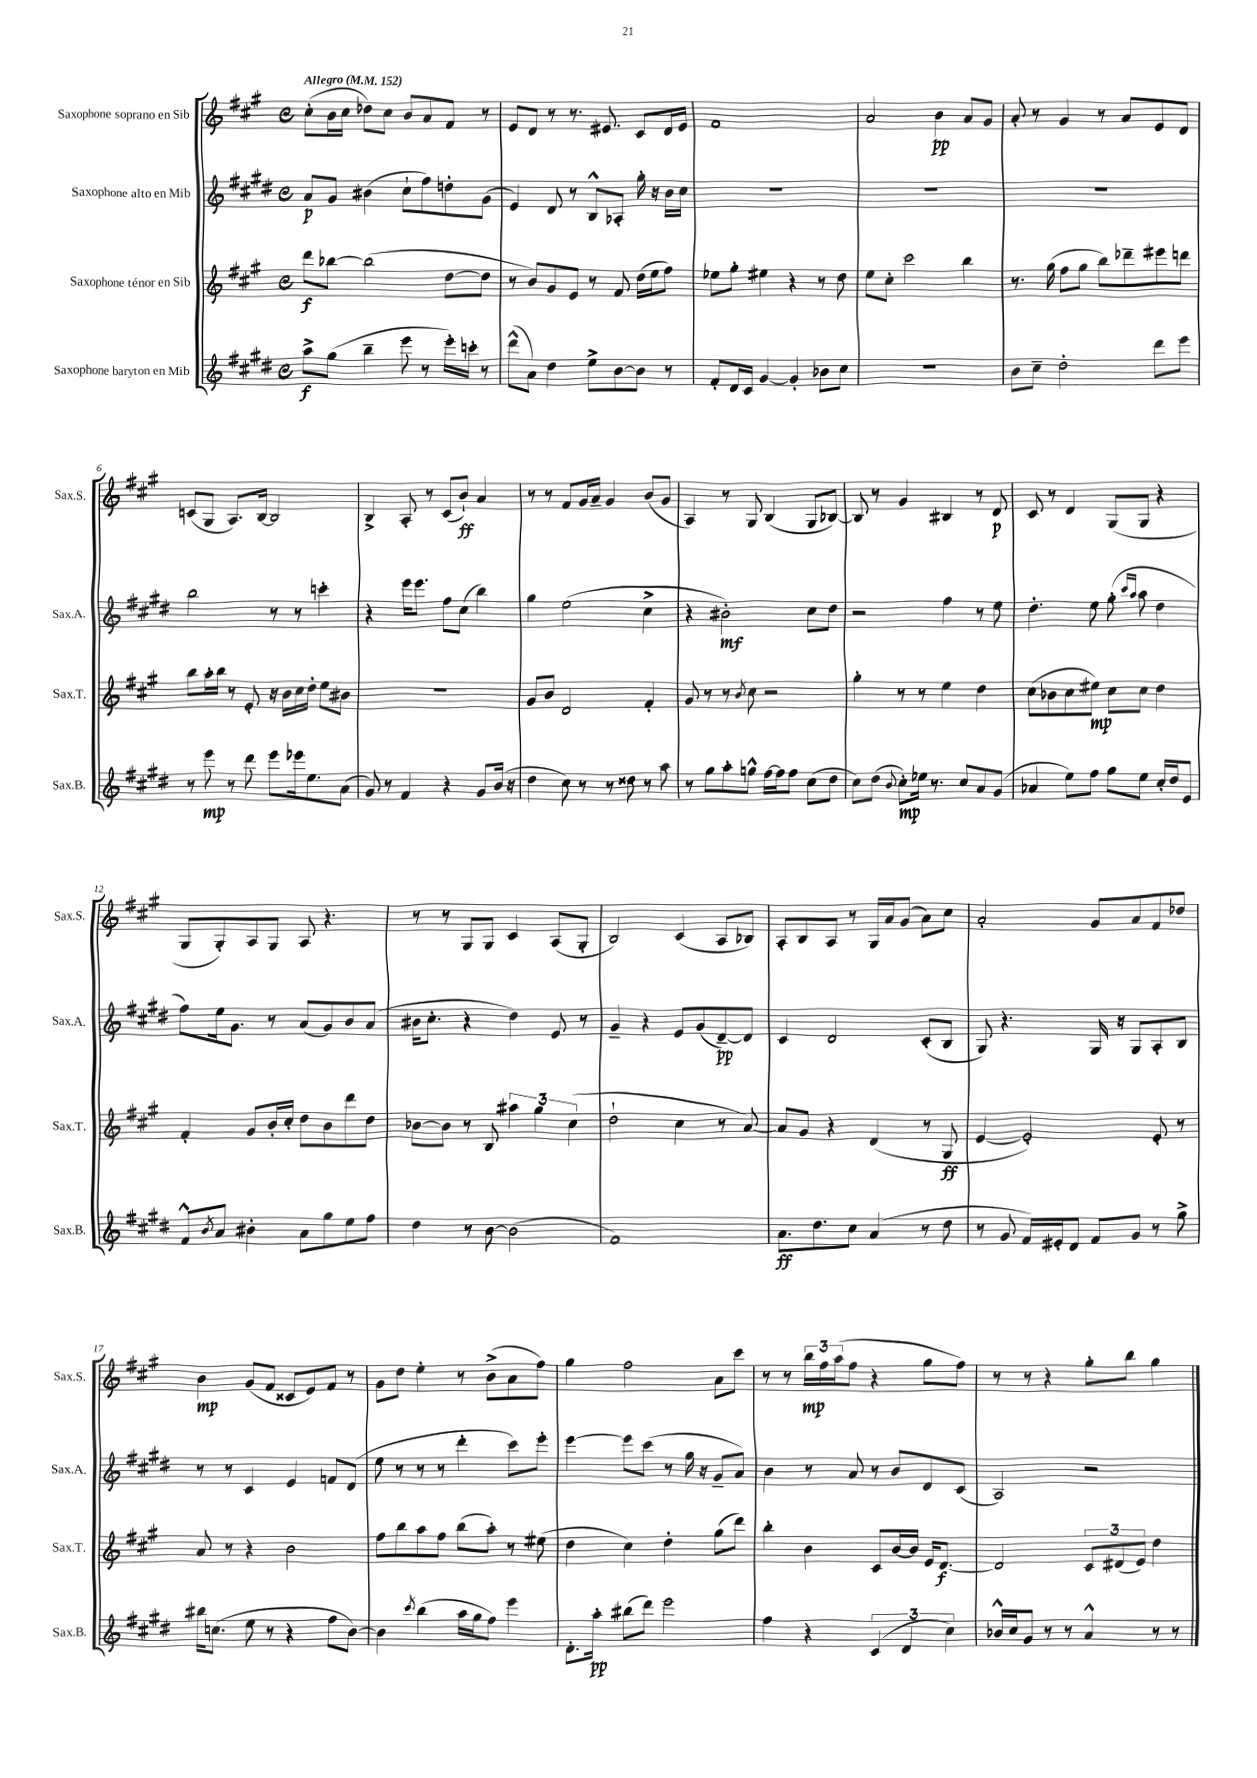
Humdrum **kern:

**kern	**dynam	**kern	**dynam	**kern	**dynam	**kern	**dynam
*part4	*part4	*part3	*part3	*part2	*part2	*part1	*part1
*staff4	*staff4	*staff3	*staff3	*staff2	*staff2	*staff1	*staff1
*I"Saxophone baryton en Mib	*	*I"Saxophone ténor en Sib	*	*I"Saxophone alto en Mib	*	*I"Saxophone soprano en Sib	*
*I'Sax.B.	*	*I'Sax.T.	*	*I'Sax.A.	*	*I'Sax.S.	*
*clefG2	*	*clefG2	*	*clefG2	*	*clefG2	*
*k[f#c#g#d#]	*	*k[f#c#g#]	*	*k[f#c#g#d#]	*	*k[f#c#g#]	*
*M4/4	*	*M4/4	*	*M4/4	*	*M4/4	*
*met(c)	*	*met(c)	*	*met(c)	*	*met(c)	*
*MM152	*	*MM152	*	*MM152	*	*MM152	*
=1	=1	=1	=1	=1	=1	=1	=1
!	!	!	!	!	!	!LO:TX:a:B:t=Allegro	!
8aa^\L	f	8ddd\L	f	8a/L	p	(8cc#'\L	.
(8gg#\J	.	[8bb-X\J	.	8g#/J	.	16b\L	.
.	.	.	.	.	.	16cc#\JJ	.
4bb~\	.	(2bb-\]	.	(4b#X\	.	8dd-X\L)	.
.	.	.	.	.	.	8cc#\J	.
8eee\	.	.	.	8cc#`\L	.	8b/L	.
8r	.	.	.	8ff#\)	.	8a/	.
16eee'\LL)	.	[8dd\L	.	8ddn'\	.	8f#/J	.
16cccn'\JJ	.	.	.	.	.	.	.
8r	.	8dd\J]	.	(8g#\J	.	8r	.
=2	=2	=2	=2	=2	=2	=2	=2
(8ddd#^^\L	.	8r	.	4e/)	.	8e/L	.
8a\J)	.	8b/L)	.	.	.	8d/J	.
4dd#\	.	8g#/	.	8d#/	.	8r	.
.	.	8e/J	.	8r	.	8.r	.
8ee^\L	.	8r	.	8B^^/L	.	.	.
.	.	.	.	.	.	8.e#X/	.
[8b\	.	8f#/	.	8A-X'/J	.	.	.
8b\J]	.	(16dd\LL	.	16gg#'\	.	8c#/L	.
.	.	16ee\J	.	16r	.	.	.
8r	.	8ff#\J)	.	16b\LL	.	16d/L	.
.	.	.	.	16cc#\JJ	.	16e#/JJ	.
=3	=3	=3	=3	=3	=3	=3	=3
8f#'/L	.	8ee-X\L	.	1r	.	1f#	.
16d#/L	.	8gg#'\J	.	.	.	.	.
16c#/JJ	.	.	.	.	.	.	.
[4g#/	.	4ee#X\	.	.	.	.	.
4g#'/]	.	4r	.	.	.	.	.
8b-X\L	.	8r	.	.	.	.	.
8cc#\J	.	8dd\	.	.	.	.	.
=4	=4	=4	=4	=4	=4	=4	=4
1r	.	8ee\L	.	1r	.	2a/	.
.	.	8cc#'\J	.	.	.	.	.
.	.	2ccc#\	.	.	.	.	.
.	.	.	.	.	.	4b\	pp
.	.	4bb\	.	.	.	8a/L	.
.	.	.	.	.	.	8g#/J	.
=5	=5	=5	=5	=5	=5	=5	=5
8b\L	.	8.r	.	1r	.	8a'/	.
8cc#~\J	.	.	.	.	.	8r	.
.	.	(16gg#\	.	.	.	.	.
2dd#'\	.	8ff#\L	.	.	.	4g#/	.
.	.	8gg#\J	.	.	.	.	.
.	.	8bb\L)	.	.	.	8r	.
.	.	8ddd-X~\	.	.	.	8a/L	.
8ddd#\L	.	8eee#X\	.	.	.	8e/	.
8eee\J	.	8dddn\J	.	.	.	8d/J	.
!!LO:LB:g=z
=6	=6	=6	=6	=6	=6	=6	=6
8r	.	8bb\L	.	2bb\	.	(8cn/L	.
8eee\	mp	16aa'\L	.	.	.	8G#/J	.
.	.	16bb\JJ	.	.	.	.	.
8r	.	8r	.	.	.	8.A/L)	.
8ddd#\	.	8e'/	.	.	.	.	.
.	.	.	.	.	.	[16B/Jk	.
8eee\L	.	16r	.	8r	.	2B/]	.
.	.	16b\LL	.	.	.	.	.
16eee-X\k	.	16cc#\	.	8r	.	.	.
8.ee\	.	16dd'\JJ	.	.	.	.	.
.	.	8ee\L	.	4cccn'\	.	.	.
(8a\J	.	8b#X\J	.	.	.	.	.
=7	=7	=7	=7	=7	=7	=7	=7
8g#/)	.	1r	.	4r	.	4B^/	.
8r	.	.	.	.	.	.	.
4f#/	.	.	.	16eee\KL	.	8A'/	.
.	.	.	.	8.eee\J	.	.	.
.	.	.	.	.	.	8r	.
4r	.	.	.	8ff#\L	.	(8c#/L	.
.	.	.	.	(8cc#\J	.	8b`/J)	ff
8g#/L	.	.	.	4bb\)	.	4a/	.
(16b/Jk	.	.	.	.	.	.	.
16r	.	.	.	.	.	.	.
=8	=8	=8	=8	=8	=8	=8	=8
4dd#\	.	8g#/L	.	4gg#\	.	8r	.
.	.	8b/J	.	.	.	8r	.
8cc#\)	.	2d/	.	(2ee\	.	8f#/L	.
8r	.	.	.	.	.	16g#/L	.
.	.	.	.	.	.	16a~/JJ	.
8r	.	.	.	.	.	4g#/	.
8dd##X\	.	.	.	.	.	.	.
8r	.	4f#'/	.	4cc#^\	.	(8b/L	.
8aa\	.	.	.	.	.	8g#/J	.
=9	=9	=9	=9	=9	=9	=9	=9
8r	.	8g#/	.	4r	.	4A/)	.
8gg#\L	.	8r	.	.	.	.	.
8aa'\	.	8r	.	2b#X'\)	mf	8r	.
.	.	8qb/	.	.	.	.	.
8ggn^^\J	.	8cc#\	.	.	.	8G#/	.
[16ff#\LL	.	2r	.	.	.	(4B/	.
16ff#\J]	.	.	.	.	.	.	.
8ff#\J	.	.	.	.	.	.	.
(8cc#\L	.	.	.	8cc#\L	.	8G#/L	.
8dd#\J	.	.	.	8dd#\J	.	[8B-X/J)	.
=10	=10	=10	=10	=10	=10	=10	=10
8cc#\L)	.	4gg#'\	.	2r	.	8B-/]	.
(8dd#\J	.	.	.	.	.	8r	.
8qqb/	.	.	.	.	.	.	.
8cc#'\L)	mp	8r	.	.	.	4g#/	.
16ee-X\Jk	.	8r	.	.	.	.	.
8.r	.	.	.	.	.	.	.
.	.	4ee\	.	4ff#\	.	4B#X/	.
8cc#/L	.	.	.	.	.	.	.
8a/	.	4dd\	.	8r	.	8r	.
(8g#/J	.	.	.	8ee\	.	8d/	p
=11	=11	=11	=11	=11	=11	=11	=11
4a-X/	.	(8cc#\L	.	4.dd#'\	.	8c#/	.
.	.	8b-X\	.	.	.	8r	.
8ee\L)	.	8cc#\	.	.	.	4d/	.
8ff#\J	.	8ee#X\J)	mp	8ee\	.	.	.
8gg#\L	.	8cc#\L	.	(8gg#'\	.	(8G#/L	.
.	.	.	.	16qqccc#/LL	.	.	.
.	.	.	.	16qqaa/JJ	.	.	.
8ee\J	.	8cc#\J	.	8aa\	.	8G#/J	.
16cc#'/LL	.	4dd\	.	4dd#\	.	4r	.
16dd#/J	.	.	.	.	.	.	.
8e/J	.	.	.	.	.	.	.
!!LO:LB:g=z
=12	=12	=12	=12	=12	=12	=12	=12
8f#^^/L	.	4f#'/	.	8ff#\L)	.	8G#/L	.
8qb/	.	.	.	.	.	.	.
8a/J	.	.	.	16ee\k	.	8G#'/)	.
.	.	.	.	8.g#\J	.	.	.
4b#X'\	.	8g#/L	.	.	.	8A/	.
.	.	16b'/L	.	8r	.	8G#/J	.
.	.	16cc#'/JJ	.	.	.	.	.
8a\L	.	8dd\L	.	(8a/L	.	8A/	.
8gg#\	.	8b\	.	8g#/)	.	4.r	.
8ee\	.	8ddd\	.	8b/	.	.	.
8ff#\J	.	8dd\J	.	(8a/J	.	.	.
=13	=13	=13	=13	=13	=13	=13	=13
4dd#\	.	[8b-X\L	.	16b#X\KL	.	8r	.
.	.	.	.	8.cc#'\J	.	.	.
.	.	8b-\J]	.	.	.	8r	.
8r	.	8r	.	4r	.	8G#/L	.
[8b\	.	8B/	.	.	.	8G#/J	.
(2b\]	.	6aa#X\	.	4dd#\)	.	4c#/	.
.	.	6gg#\	.	.	.	.	.
.	.	.	.	8e/	.	(8A/L	.
.	.	(6cc#\	.	.	.	.	.
.	.	.	.	8r	.	8G#'/J	.
=14	=14	=14	=14	=14	=14	=14	=14
1f#)	.	2dd`\	.	4g#~/	.	2B/)	.
.	.	.	.	4r	.	.	.
.	.	4cc#\	.	8e/L	.	(4c#/	.
.	.	.	.	(8g#/	.	.	.
.	.	8r	.	[8d#~/)	pp	8A/L	.
.	.	[8a/)	.	8d#/J]	.	8B-X/J)	.
=15	=15	=15	=15	=15	=15	=15	=15
8.a\L	ff	8a/L]	.	4c#/	.	8A'/L	.
.	.	8g#/J	.	.	.	8B/	.
8.dd#\	.	.	.	.	.	.	.
.	.	4r	.	2d#/	.	8A/J	.
8cc#\J	.	.	.	.	.	8r	.
(4a/	.	(4d/	.	.	.	16G#/LL	.
.	.	.	.	.	.	16a/J	.
.	.	.	.	.	.	(8g#/J	.
8r	.	8r	.	(8c#'/L	.	8a\L)	.
8dd#\	.	8G#/	ff	8B/J	.	8cc#\J	.
=16	=16	=16	=16	=16	=16	=16	=16
8r	.	[4e/	.	8G#/)	.	2a'/	.
8g#/	.	.	.	4.r	.	.	.
16f#/LL)	.	2e'/])	.	.	.	.	.
16e#X'/J	.	.	.	.	.	.	.
8d#/J	.	.	.	.	.	.	.
8f#/L	.	.	.	16G#/	.	8g#/L	.
.	.	.	.	16r	.	.	.
8g#/J	.	.	.	8G#/L	.	8a/	.
8r	.	8e'/	.	8A'/	.	8f#/	.
8gg#^\	.	8r	.	8B/J	.	8dd-X/J	.
!!LO:LB:g=z
=17	=17	=17	=17	=17	=17	=17	=17
16bb#X\KL	.	8a/	.	8r	.	4b\	mp
(8.ccn\J	.	.	.	.	.	.	.
.	.	8r	.	8r	.	.	.
8ee\	.	4r	.	4c#/	.	(8g#/L	.
8r	.	.	.	.	.	8f#/J	.
4r	.	2b\	.	4e/	.	8c##X/L	.
.	.	.	.	.	.	8e/)	.
8ff#\L	.	.	.	8fn/L	.	8f#/J	.
[8b\J)	.	.	.	(8d#/J	.	8r	.
=18	=18	=18	=18	=18	=18	=18	=18
4b\]	.	8ff#\L	.	8ee\	.	8g#\L	.
.	.	8bb\	.	8r	.	8dd\J	.
8qccc#/	.	.	.	.	.	.	.
(4bb\	.	8aa\	.	8r	.	4ee'\	.
.	.	8ff#\J	.	8r	.	.	.
16aa\LL	.	(8bb\L	.	4ddd#'\	.	8r	.
16gg#\J	.	.	.	.	.	.	.
8ff#\J)	.	8aa'\J)	.	.	.	(8b^\L	.
4eee\	.	8r	.	8ccc#\L)	.	8a\	.
.	.	(8ee#X\	.	8eee'\J	.	8ff#\J)	.
=19	=19	=19	=19	=19	=19	=19	=19
8.d#'\L	.	4dd\	.	[4eee\	.	4gg#\	.
16aa'\Jk	pp	.	.	.	.	.	.
(8bb#X\L	.	4cc#\)	.	8eee\L]	.	2ff#\	.
8ddd#\J)	.	.	.	(8ccc#\J	.	.	.
2eee\	.	4dd'\	.	8r	.	.	.
.	.	.	.	16gg#\	.	.	.
.	.	.	.	16r	.	.	.
.	.	(8gg#\L	.	8g#~/L	.	8a\L	.
.	.	8ddd\J)	.	8a/J)	.	8ccc#\J	.
=20	=20	=20	=20	=20	=20	=20	=20
4ff#\	.	4bb'\	.	4b\	.	8r	.
.	.	.	.	.	.	8r	.
4r	.	4b\	.	8r	.	24bb\LL	mp
.	.	.	.	.	.	24ff#\	.
.	.	.	.	.	.	(24aa\J	.
.	.	.	.	8a/	.	8ff#\J	.
(6c#/	.	8c#/L	.	8r	.	4r	.
.	.	[16b/L	.	8b/L	.	.	.
6d#/	.	.	.	.	.	.	.
.	.	16b/JJ]	.	.	.	.	.
.	.	16e/KL	.	8d#/	.	8gg#\L	.
.	.	[8.d/J	f	.	.	.	.
6cc#\)	.	.	.	.	.	.	.
.	.	.	.	(8c#/J	.	8ff#\J)	.
=21	=21	=21	=21	=21	=21	=21	=21
16b-X^^/LL	.	2d/]	.	2A/)	.	8r	.
16cc#/J	.	.	.	.	.	.	.
8g#/J	.	.	.	.	.	8r	.
8r	.	.	.	.	.	4r	.
8r	.	.	.	.	.	.	.
4a^^/	.	12c#/L	.	2r	.	8gg#'\L	.
.	.	(12d#X/	.	.	.	.	.
.	.	.	.	.	.	8bb\J	.
.	.	12e/J)	.	.	.	.	.
8r	.	4dd\	.	.	.	4gg#\	.
8r	.	.	.	.	.	.	.
==	==	==	==	==	==	==	==
*-	*-	*-	*-	*-	*-	*-	*-
